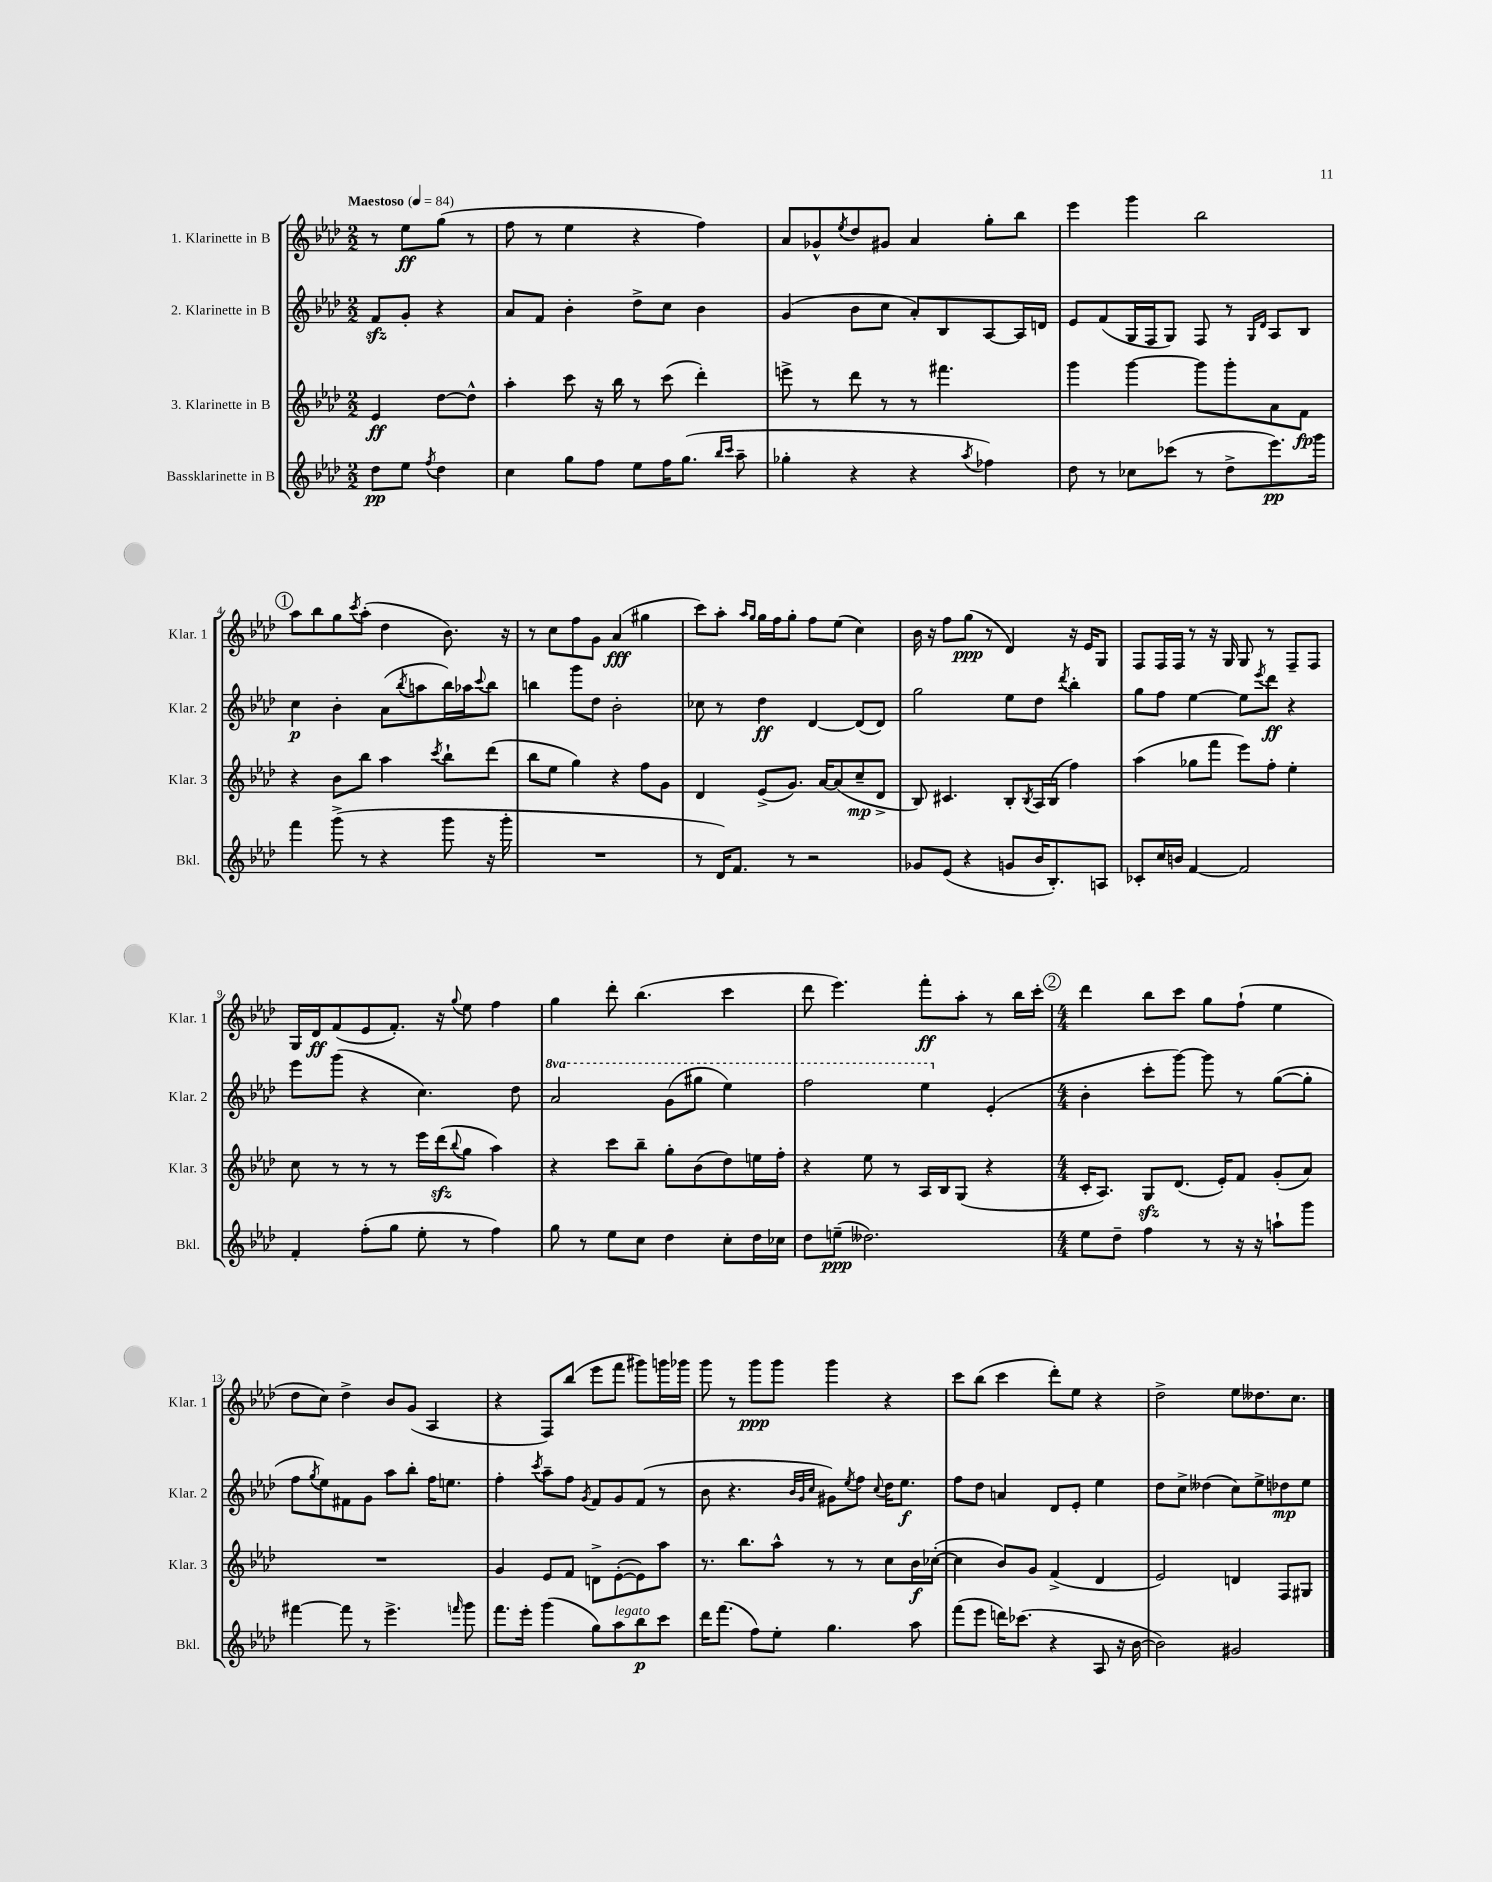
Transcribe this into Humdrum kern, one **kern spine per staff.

**kern	**kern	**kern	**kern
*staff4	*staff3	*staff2	*staff1
*clefG2	*clefG2	*clefG2	*clefG2
*k[b-e-a-d-]	*k[b-e-a-d-]	*k[b-e-a-d-]	*k[b-e-a-d-]
*M2/2	*M2/2	*M2/2	*M2/2
*MM84	*MM84	*MM84	*MM84
8dd-	4e-	8f	8r
8ee-	.	8g'	8ee-
8qff	.	.	.
4dd-	[8dd-	4r	(8gg
.	8dd-^^]	.	8r
=	=	=	=
4cc	4aa-'	8a-	8ff
.	.	8f	8r
8gg	8ccc	4b-'	4ee-
8ff	16r	.	.
.	16bb-	.	.
8ee-	8r	8dd-^	4r
16ff	(8ccc	8cc	.
(8.gg	.	.	.
.	4ddd-')	4b-	4ff)
16qqbb-	.	.	.
16qqccc	.	.	.
8aa-~	.	.	.
=	=	=	=
4gg-'	8eee^	(4g	8a-
.	8r	.	8g-^^
.	.	.	8qee-
4r	8ddd-	8b-	8dd-
.	8r	8cc	8g#
4r	8r	8a-')	4a-
.	4.fff#	8B-	.
8qaa-	.	.	.
4ff-)	.	[8A-	8gg'
.	.	16A-]	8bb-
.	.	16d	.
=	=	=	=
8dd-	4ggg	8e-	4eee-
8r	.	(8f	.
8cc-	[4ggg	16G	4ggg
.	.	16F	.
(8ccc-	.	8G)	.
8r	8ggg]	8F	2bb-
8dd-^	8ggg'	8r	.
.	.	16qqG	.
.	.	16qqd-	.
8.eee-)	8a-	8A-	.
.	8f	8B-	.
16ggg	.	.	.
=	=	=	=
4fff	4r	4cc	8aa-
.	.	.	8bb-
(8ggg^	8b-	4b-'	8gg
.	.	.	8qccc
8r	8bb-	.	(8aa-'
4r	4aa-	(8a-	4dd-
.	.	8qbb-	.
.	.	8aa	.
.	8qccc	.	.
8ggg	8bb-`	16bb-)	8.b-)
.	.	16aa-	.
.	.	8qqccc	.
16r	(8ddd-	8bb-	.
16ggg'	.	.	16r
=	=	=	=
1r	8bb-	4bb	8r
.	8ee-	.	8cc
.	4gg)	8ggg	8ff
.	.	8dd-	8g
.	4r	2b-'	(4a-
.	8ff	.	4gg#
.	8g	.	.
=	=	=	=
8r	4d-	8cc-	8ccc)
16d-)	.	8r	8aa-'
8.f	.	.	.
.	.	.	16qqaa-
.	.	.	16qqgg
.	(8e-^	4dd-	16gg
.	.	.	16ff
8r	8.g)	.	8gg'
2r	.	[4d-	8ff
.	[16a-	.	.
.	(8a-]	.	(8ee-
.	8cc~	(8d-]	4cc)
.	8d-^	8d-)	.
=	=	=	=
8g-	8B-)	2gg	16b-
.	.	.	16r
(8e-	4.c#	.	8ff
4r	.	.	(8gg
.	.	.	8r
8g	8B-'	8ee-	4d-)
.	8qB-	.	.
16b-	16A-	8dd-	.
8.B-')	(16B-	.	.
.	.	8qddd-	.
.	4ff)	4bb-'	16r
.	.	.	16e-
8A	.	.	8G
=	=	=	=
8c-'	(4aa-	8gg	8F
16cc	.	8ff	16F
16b	.	.	16F
[4f	8gg-	[4ee-	8r
.	8fff	.	16r
.	.	.	16G
2f]	8eee-)	8ee-]	8G
.	.	8qeee-	.
.	8ff'	8ddd-	8r
.	4ee-'	4r	8F~
.	.	.	8F
=	=	=	=
4f'	8cc	8eee-	16G
.	.	.	16d-
.	8r	(8ggg	(8f
(8ff'	8r	4r	8e-
8gg	8r	.	8.f')
8ee-'	16eee-	4.cc)	.
.	(16ddd-	.	16r
.	8qqbb-	.	8qqgg
8r	8gg	.	8ee-
4ff)	4aa-)	.	4ff
.	.	8dd-	.
=	=	=	=
8gg	4r	2aa-	4gg
8r	.	.	.
8ee-	8ccc	.	8ddd-'
8cc	8bb-~	.	(4.bb-
4dd-	8gg'	(8gg	.
.	(8b-	8ggg#	.
8cc'	8dd-)	4eee-)	4ccc
16dd-	16ee	.	.
16cc-	16ff'	.	.
=	=	=	=
8dd-	4r	2fff	8ddd-
(8ee~	.	.	4.eee-)
2.dd--)	8ee-	.	.
.	8r	.	.
.	16A-	4eee-	8fff'
.	16B-	.	.
.	(8G	.	8aa-'
.	4r	(4e-'	8r
.	.	.	16bb-
.	.	.	16ccc'
=	=	=	=
*M4/4	*M4/4	*M4/4	*M4/4
8ee-	16c'	4b-'	4ddd-
.	8.A-)	.	.
8dd-~	.	.	.
4ff	8G	8ccc'	8bb-
.	(8.d-	[8ggg)	8ccc
8r	.	8ggg]	8gg
.	16e-')	.	.
16r	8f	8r	(8ff`
16r	.	.	.
8aa`	(8g'	([8gg	4ee-
8ggg	8a-)	8gg']	.
=	=	=	=
[4fff#	1r	8ff	8dd-
.	.	8qgg	.
.	.	8ee-)	8cc)
8fff#]	.	8f#	4dd-^
8r	.	8g	.
4.eee-^	.	8aa-	8b-
.	.	8bb-'	(8g
.	.	16ff	4A-
.	.	8.ee	.
16qqfff	.	.	.
8ggg	.	.	.
=	=	=	=
8.fff	4g	4ff'	4r
16eee-'	.	.	.
.	.	8qccc	.
(4ggg	8e-	8aa-~	8F)
.	8f	8ff	(8bb-
.	.	8qg	.
8gg)	8d^	8f	8eee-
8aa-	([8e-'	8g	8fff
8bb-	8e-])	(8f	8ggg#)
8ccc	8aa-	8r	16ggg
.	.	.	16ggg-
=	=	=	=
16ddd-	8.r	8b-	8ggg
(8.fff	.	.	.
.	.	4.r	8r
.	8.bb-	.	.
8ff)	.	.	8ggg
8ee-'	8aa-^^	.	8ggg
.	.	32qqb-	.
.	.	32qqg	.
.	.	32qqcc	.
4.gg	8r	8g#)	4ggg
.	.	8qee-	.
.	8r	8ff	.
.	.	8qqcc	.
.	8cc	16dd-	4r
.	.	8.ee-	.
8aa-	16b-	.	.
.	([16cc-'	.	.
=	=	=	=
(8fff	4cc-]	8ff	8ccc
8eee-	.	8dd-	(8bb-
16ddd)	8b-)	4a	4ccc
(8.ccc-	.	.	.
.	8g	.	.
4r	(4f^	8d-	8ddd-')
.	.	8e-'	8ee-
8A-	4d-	4ee-	4r
16r	.	.	.
[16b-	.	.	.
=	=	=	=
2b-])	2e-)	8dd-	2dd-^
.	.	8cc^	.
.	.	(4dd--	.
2g#	4d	8cc)	8ee-
.	.	8ee-^	8.dd--
.	8F	8dd-	.
.	.	.	8.cc
.	8G#	8ee-	.
==	==	==	==
*-	*-	*-	*-
